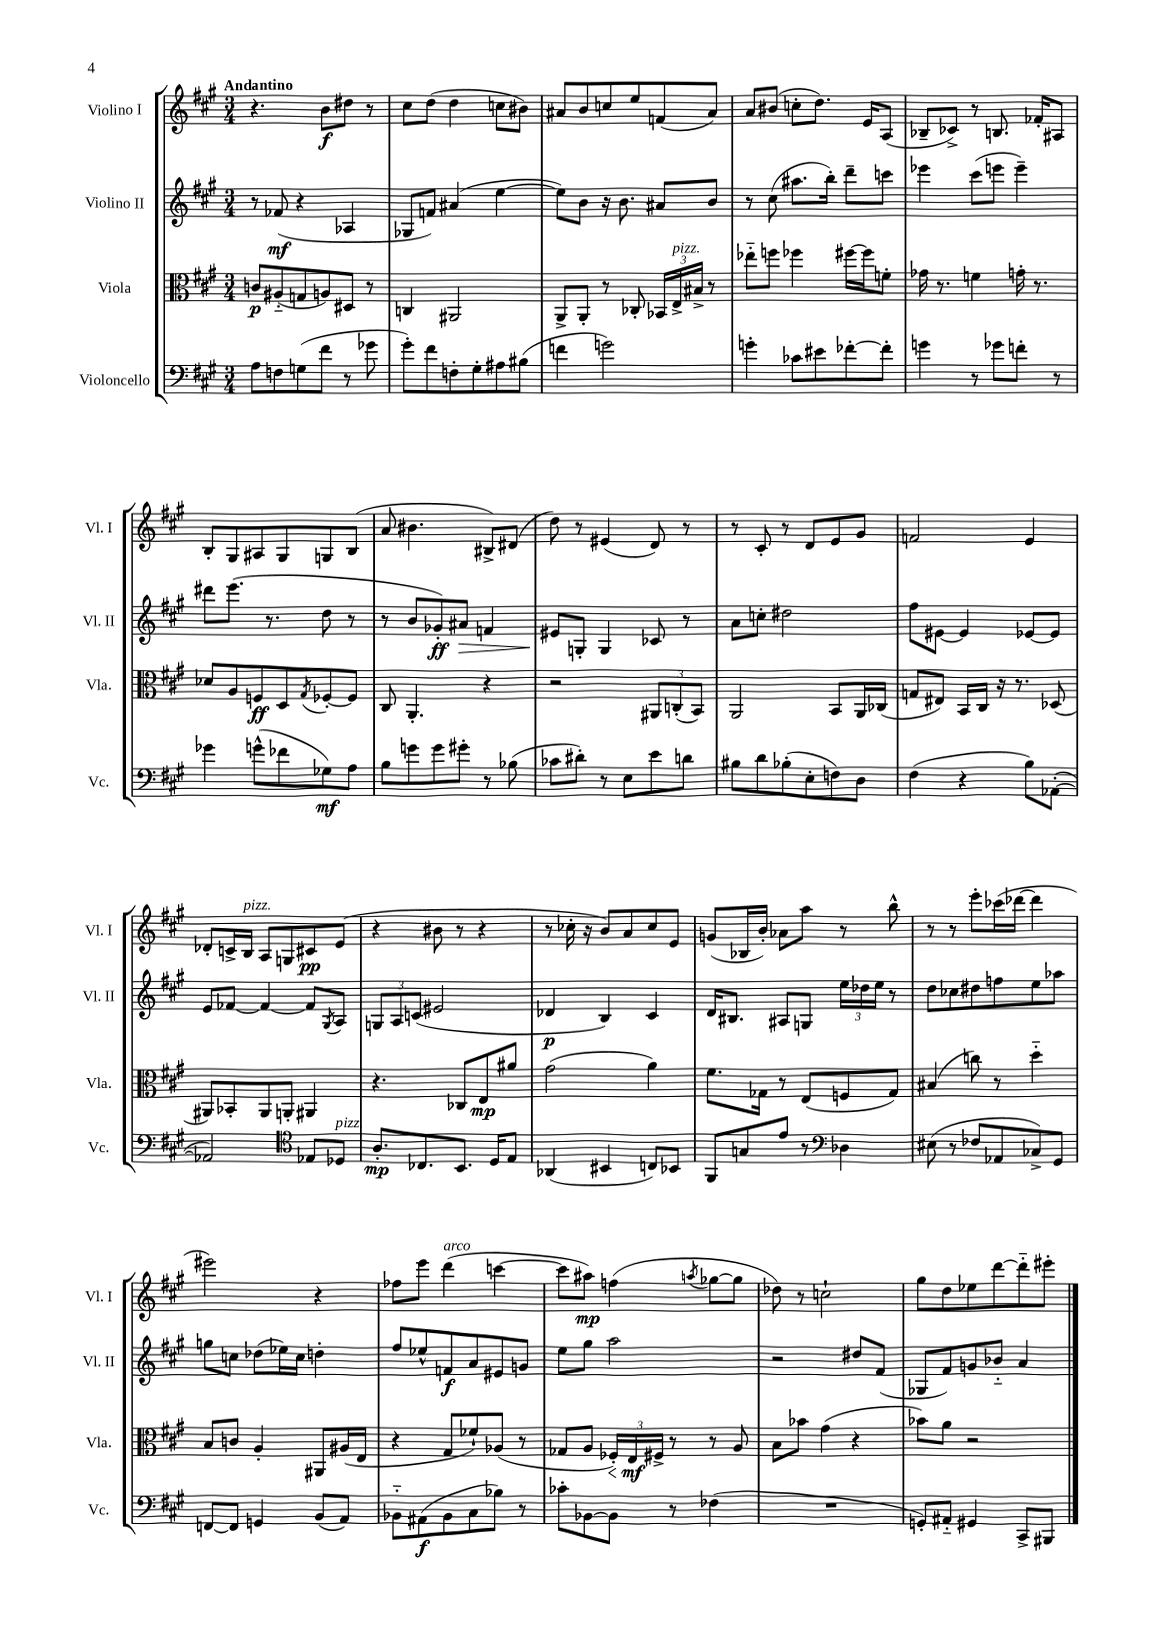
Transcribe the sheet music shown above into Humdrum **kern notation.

**kern	**kern	**kern	**kern
*staff4	*staff3	*staff2	*staff1
*clefF4	*clefC3	*clefG2	*clefG2
*k[f#c#g#]	*k[f#c#g#]	*k[f#c#g#]	*k[f#c#g#]
*M3/4	*M3/4	*M3/4	*M3/4
8A	8c	8r	4.r
8F	(8A#'~	(8f-	.
(8G	8G	4r	.
8f#	8A)	.	8b
8r	8D#	4A-	8dd#
8g-	8r	.	8r
=	=	=	=
8g#')	4C	8G-	8cc#
8f#	.	8f)	(8dd
8F'	2AA#	(4a#	4dd
8G#'	.	.	.
8A#	.	[4ee	8cc
(8B#	.	.	8b#)
=	=	=	=
4f	8AA^	8ee])	8a#
.	8AA'	8b	8b
2g)	8r	16r	8cc
.	.	8.b	.
.	8C-'	.	8ee
.	24BB-	8a#	(8f
.	24E^	.	.
.	24B#^	.	.
.	8r	8b	8a#)
=	=	=	=
4g'	8ee-'~	8r	8a
.	8ff	(8cc#	(8b#
8c-	4ff-	8.aa#	8cc'
8e#	.	.	8.dd)
.	.	16bb')	.
[8f-'	[16ff#	8ddd~	.
.	16ff#]	.	16e
8f-']	8f'	8ccc	(8A
=	=	=	=
4g	16g-	4eee-	8B-~
.	8.r	.	.
.	.	.	8c-^)
8r	4f	(8ccc#	8r
8g-	.	8eee	8.B
8f'	16g'	4eee~)	.
.	8.r	.	16f-'
8r	.	.	8A#
=	=	=	=
4g-	8d-	8ddd#	8B'
.	8A	(8.eee	8G#
(8g^^	8F	.	8A#
.	.	8.r	.
8f-	8D	.	8G#
.	8qG#	.	.
8G-)	[8F-'	8dd	8G
8A	8F-]	8r	(8B
=	=	=	=
8B	8C#	8r	8a
8g	4.AA'	8b	4.b#
8g	.	8g-')	.
8g#'	.	8a#	.
8r	4r	4f	8B#^)
(8B-	.	.	(8d#
=	=	=	=
8c-	2r	8e#	8dd)
8d#')	.	8G'	8r
8r	.	4G	(4e#
8E	.	.	.
8e	12AA#	8c-	8d)
.	(12C'	.	.
8d	.	8r	8r
.	12BB)	.	.
=	=	=	=
8B#	2AA	8a	8r
8d	.	8cc'	8c#'
(8B-'	.	2dd#	8r
8E'	.	.	8d
8F)	8BB	.	8e
8D	16AA	.	8g#
.	(16C-	.	.
=	=	=	=
(4F#	8G	8ff#	2f
.	8E#)	[8e#	.
4r	16BB	4e#]	.
.	16C#	.	.
.	16r	.	.
.	8.r	.	.
8B)	.	[8e-	4e
([8AA-'	(8D-	8e-]	.
=	=	=	=
2AA-])	8AA#)	8e	8d-'
.	8BB-'	[8f-	16c^
.	.	.	16B
.	8AA#	4f-_	8A
.	8AA'	.	8G
*clefC4	*	*	*
8E-	4AA#	8f-]	8c#
.	.	8qG#	.
8D-	.	8A	(8e
=	=	=	=
8.A'	4.r	12G	4r
.	.	12A	.
.	.	(12c	.
8.C-	.	.	.
.	.	2e#	8b#
8.BB	8C-	.	8r
.	8E	.	4r
16D	.	.	.
8E	8a#	.	.
=	=	=	=
(4AA-	(2g#	4d-	8r
.	.	.	16cc-'
.	.	.	16r
4BB#	.	4B)	8b)
.	.	.	8a
8C)	4a)	4c#	8cc-
8BB-	.	.	8e
=	=	=	=
8FF#	8.f#	16d	(8g
.	.	8.B#	.
8G	.	.	16B-
.	16G-	.	16b')
8e	8r	8A#	8a-
8r	(8E	8G	8aa
*clefF4	*	*	*
4D-	8F	24ee	8r
.	.	24dd-	.
.	.	24ee	.
.	8G-)	8r	8bb^^
=	=	=	=
(8E#	(4B#	8dd	8r
8r	.	8cc-	8r
8F-	8cc)	8dd#	8eee'
8AA-	8r	8ff	(16ccc-
.	.	.	[16ddd-
8C-^)	4dd'~	8ee	4ddd-]
8GG#	.	8aa-	.
=	=	=	=
[8FF	8B	8gg	2eee#)
8FF]	8c	8cc	.
4GG	4A'	(8dd-	.
.	.	16ee-)	.
.	.	16cc	.
(8BB	8AA#	4dd'	4r
8AA)	(16A#	.	.
.	16E	.	.
=	=	=	=
8BB-'~	4r	8ff#	8ff-
(8AA#	.	8ee-^^	8eee
8BB-	8G#	8f	(4ddd
8C#	8f-`)	8a	.
8B-)	(8A-	8e#	[4ccc
8r	8r	8g	.
=	=	=	=
8c-'	8G-	8ee	8ccc]
[8BB-	8A	8gg#	8aa#)
8BB-]	24F-')	2aa	(4ff
.	24E	.	.
.	24F#^	.	.
8r	8r	.	.
.	.	.	8qaa
(4F-	8r	.	[8gg-
.	8A	.	8gg-]
=	=	=	=
2.r	8B	2r	8dd-)
.	8b-	.	8r
.	(4g#	.	2cc`
.	4r	8dd#	.
.	.	(8f#	.
=	=	=	=
8GG')	8b-)	8G-	8gg#
8AA#'~	8a	8f#)	8dd
4GG#	2r	8g	8ee-
.	.	8b-'~	[8ddd
8CC#^	.	4a	8ddd'~]
8BBB#	.	.	8eee#'
==	==	==	==
*-	*-	*-	*-
